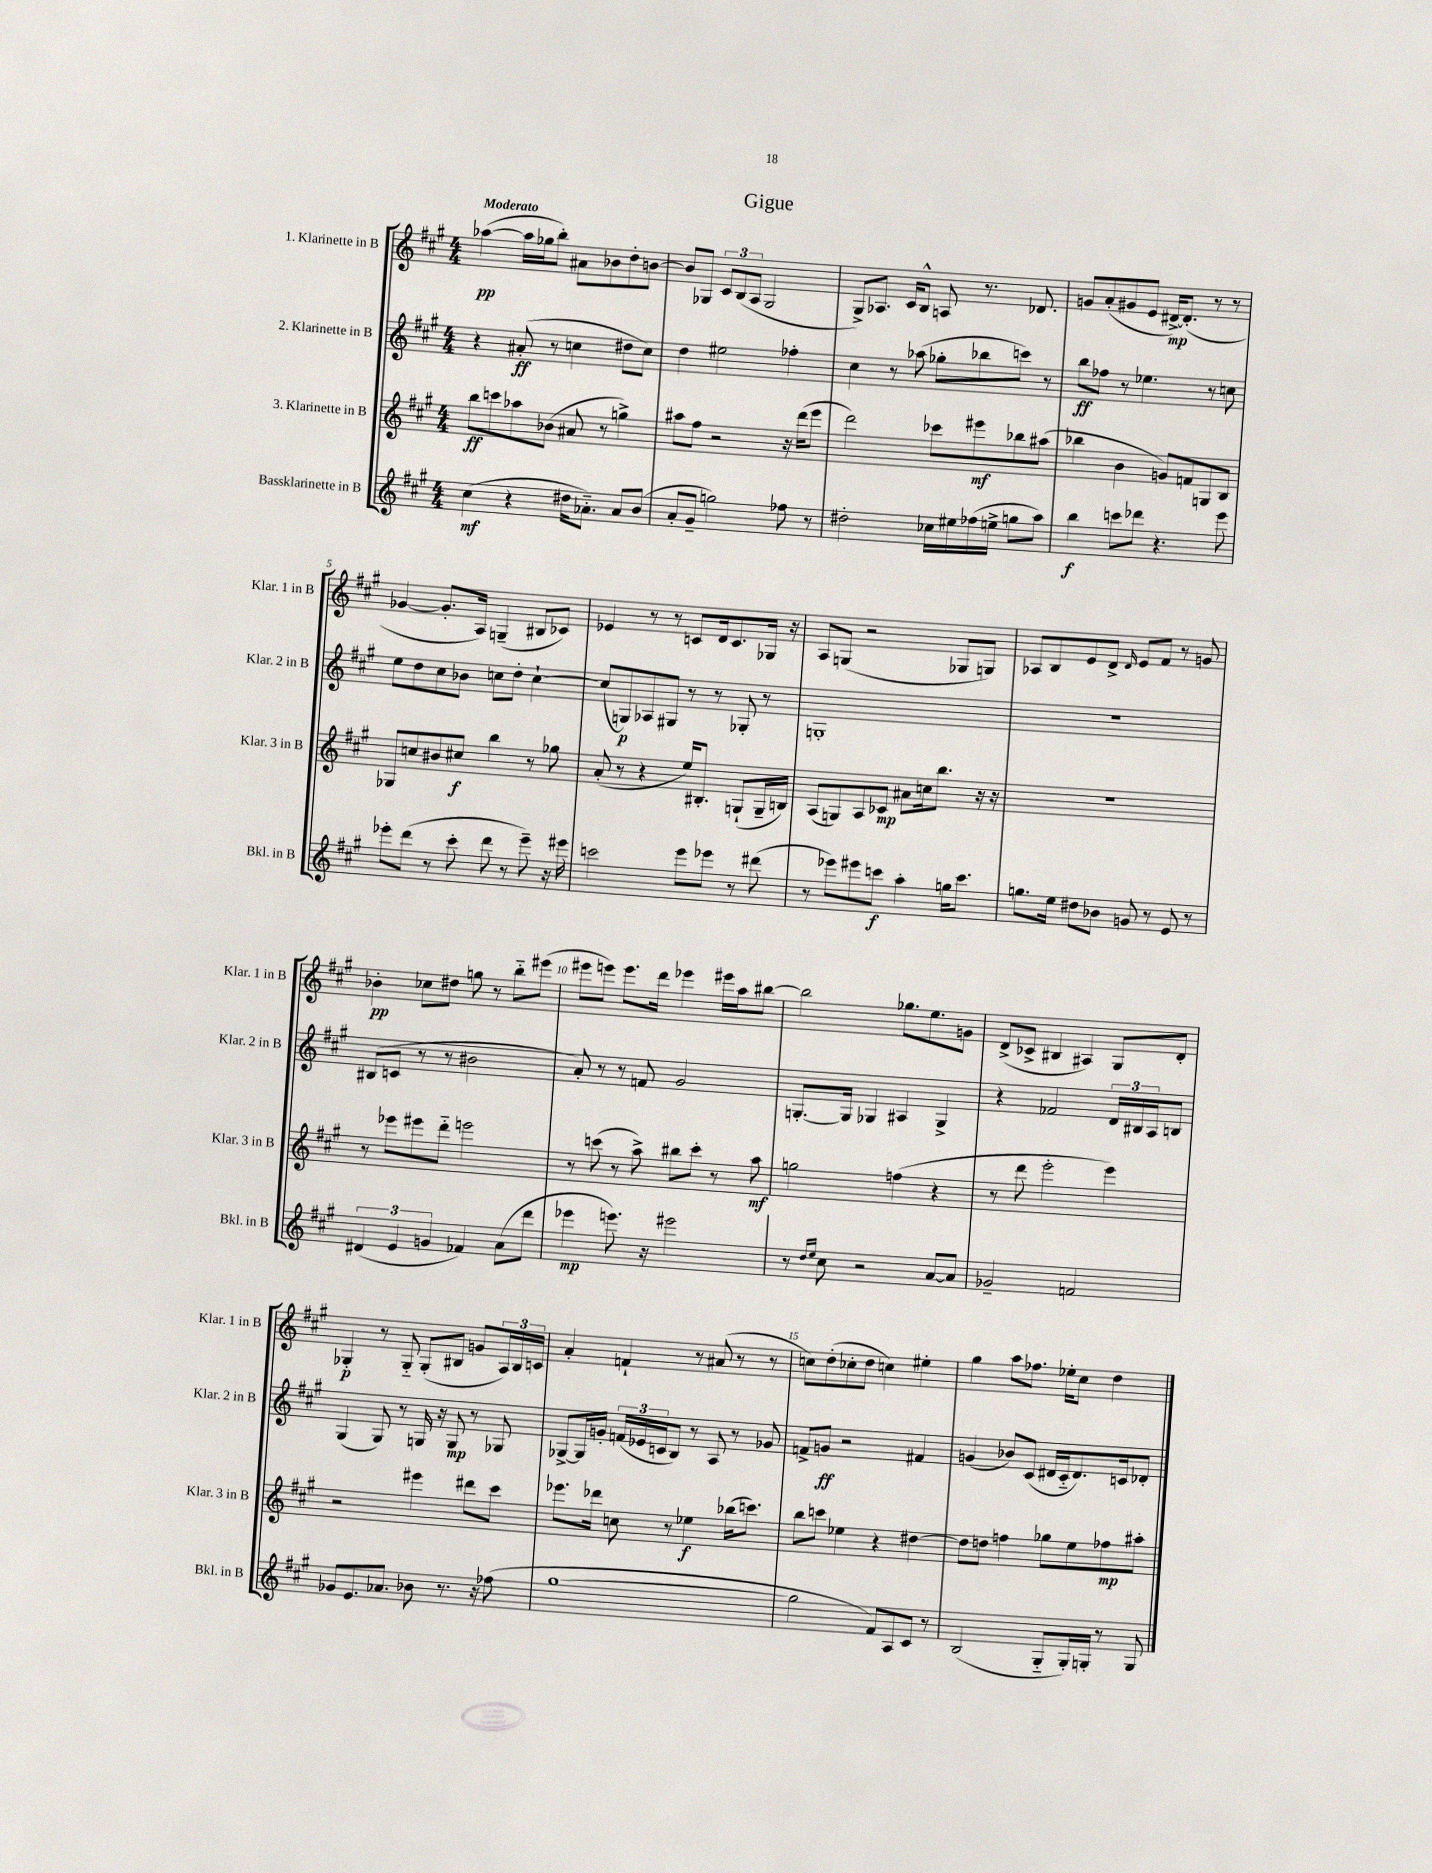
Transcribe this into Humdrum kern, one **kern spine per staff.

**kern	**kern	**kern	**kern
*staff4	*staff3	*staff2	*staff1
*clefG2	*clefG2	*clefG2	*clefG2
*k[f#c#g#]	*k[f#c#g#]	*k[f#c#g#]	*k[f#c#g#]
*M4/4	*M4/4	*M4/4	*M4/4
(4cc#\	8bb\L	4r	([4aa-\
.	8ccc\	.	.
4r	8aa-\	(8a#'/	16aa-\]LL
.	.	.	16gg-\J
.	(8b-\J	8r	8bb'\J)
16dd#\LK	8a#/	4cc\	8a#\L
8.a-'~\J)	.	.	.
.	8r	.	8b-\
8a-/L	4gg^\)	8dd#\L	8dd'\
(8b/J	.	8cc\J)	[8b\J
=	=	=	=
8a'/L	8aa#\L	4dd\	8b/]L
8g#~/J	8ff#\J	.	8G-/J
2gg\)	2r	2ee#\	12c#/L
.	.	.	(12B/
.	.	.	12A/J
.	.	.	2G-/
8ff-\	16r	4ff-'\	.
.	(16ddd\LK	.	.
8r	8eee\J	.	.
=	=	=	=
2dd#'\	2ddd\)	4cc#\	8G#^/L)
.	.	.	8.A-/J
.	.	8r	.
.	.	.	16c#/LK
.	.	(8aa-\	8B^^/J
16cc-\LL	8ccc-\L	8gg-'\L	8A/
16ee#\	.	.	.
(16ff-\	8eee#\	8bb-\	8.r
16ee^\JJ	.	.	.
8gg\L	8bb-\	8ccc\J)	.
.	.	.	8.d-/
8aa\J)	(8aa#\J	8r	.
=	=	=	=
4bb\	4bb-\	8bb\L	8g/L
.	.	8ff-\J	(8a'/
8ccc\L	4b\	8r	8g#/
8ddd-\J	.	4.ee-\	8e/J
4.r	8g/L)	.	[16d#^/LK)
.	.	.	(8.d#'/]J
.	8f/	.	.
.	8G/	8r	8r
8eee\	8B/J	8cc\	8r
=	=	=	=
8eee-'\L	8G-/L	8ee\L	[4g-/
(8ddd\J	8cc/	8dd\	.
8r	8b#/	8cc#\	8.g-'/]L
8ccc#'\	8cc#/J	8b-\J	.
.	.	.	16A/Jk)
8ddd\	4bb\	8cc\L	(4G~/
8r	.	8dd'\J	.
8eee-~\)	8r	[4cc`\	8B#/L
16r	8gg-\	.	8c-/J)
16eee#\	.	.	.
=	=	=	=
2ccc\	(8a'/	(8cc/]L	4e-/
.	8r	8G/)	.
.	4r	8A-/	8r
.	.	8G#/J	8r
8eee\L	16ee/LK)	8r	8c/L
.	8.B#'/J	.	.
8eee-\J	.	8r	16d/k
.	.	.	8.c/
8r	(8G`/L	8G-'/	.
(8ddd#\	16G~/L	8r	16G-/Jk
.	16B/JJ)	.	16r
=	=	=	=
8r	(8A/L	1G'	8A/L
8eee-\L)	8G/)	.	(8G/J
8eee#\	8A/	.	2r
8ccc\J	8c-/J	.	.
4aa'\	8a#\L	.	.
.	16cc\k	.	.
.	8.bb\J	.	.
16gg\LK	.	.	8G-/L
8.ccc\J	.	.	.
.	16r	.	8G/J)
.	16r	.	.
=	=	=	=
8.gg\L	1r	1r	8A-/L
.	.	.	8B/
16ee\Jk	.	.	.
8dd#\L	.	.	8e/
8b-\J	.	.	8d^/J
.	.	.	16qqd/
8g/	.	.	8e/L
8r	.	.	8f#/J
8e/	.	.	8r
8r	.	.	8g/
=	=	=	=
(6d#/	8r	(8B#/L	4b-'\
.	8eee-\L	8c/J	.
6e/	.	.	.
.	8eee#\	8r	8cc-\L
6g/	.	.	.
.	8ddd'~\J	8r	8dd#\J
4f-/)	2eee\	2b#\	8gg\
.	.	.	8r
(8a\L	.	.	8bb'~\L
8ddd\J	.	.	(8eee#\J
=	=	=	=
4eee-\	8r	8a'/)	8eee#\L
.	(8ccc\	8r	8eee\J)
8.eee\)	8r	8r	8.eee\L
.	8aa^\)	8f/	.
16r	.	.	16ddd\Jk
2eee#\	8bb#\L	2g#/	4eee-\
.	8ccc'\J	.	.
.	8r	.	16eee#\LL
.	.	.	16aa\J
.	8aa\	.	[8bb#\J
=	=	=	=
8r	2gg\	[8.G'/L	2bb#\]
16qqdd/LL	.	.	.
16qqee/JJ	.	.	.
8cc#\	.	.	.
.	.	16G/]Jk	.
2r	.	4G-/	.
.	(4ff\	4A#/	8.gg-\L
.	.	.	8.ee\
[8a/L	4r	4G-^/	.
8a/]J	.	.	8g\J
=	=	=	=
2g-~/	8r	4r	(8d^/L
.	8ddd\	.	8c-^/J
.	2eee'\	2f-/	4B#/
2f/	.	.	4A#/)
.	4eee\)	24d/LL	8G#/L
.	.	24B#/	.
.	.	24A/J	.
.	.	8B/J	8d'/J
=	=	=	=
8g-/L	2r	(4G#/	4G-'/
8.e/	.	.	.
.	.	8G#/)	8r
8.a-/J	.	.	.
.	.	8r	8G-'~/
8b-\	4eee#\	16G/	(8G-'/L
.	.	16r	.
8.r	.	8G/	8B#/J
.	8ddd#\L	8r	8g/L
16r	.	.	.
(8ff-\	8ccc#\J	8G-/	24A/L)
.	.	.	24B#/
.	.	.	24c/JJ
=	=	=	=
[1gg#	8.eee-\L	[8G-^/L	4a'/
.	.	16G-/]L	.
.	16ddd-\Jk	16g'/JJ	.
.	8cc\	(24f/LL	4f`/
.	.	24e-/	.
.	.	24c/J	.
.	8r	8B/J)	.
.	4ee-\	8r	8r
.	.	8A/	(8a#/
.	(16bb-\LK	8r	8r
.	8.ccc\J)	.	.
.	.	8g-/	8r
=	=	=	=
2gg#\]	8bb\L	8f^/L	8cc\L)
.	8ccc\J	8g/J	(8dd'\
.	4ee-\	2r	8cc-'\
.	.	.	8dd\J
8f#/L)	4r	.	4cc\)
8A/	.	.	.
8c#/J	[4dd#\	4f#/	4ee#'\
8r	.	.	.
=	=	=	=
(2B/	8dd#\]L	(4g/	4gg#\
.	8dd\J	.	.
.	4ff\	8b-/L)	8aa\L
.	.	(8c#/J	8.ff-\J
8G#'~/L	8gg-\L	16d#/LL	.
.	.	16c#'~/J	16ee-'\LK
16G#'/L)	8ee\	8.d#/)	8cc#\J
16G'/JJ	.	.	.
8r	8ff-\	.	4dd\
.	.	16c/k	.
8G/	8aa#'\J	8d-'/J	.
==	==	==	==
*-	*-	*-	*-
